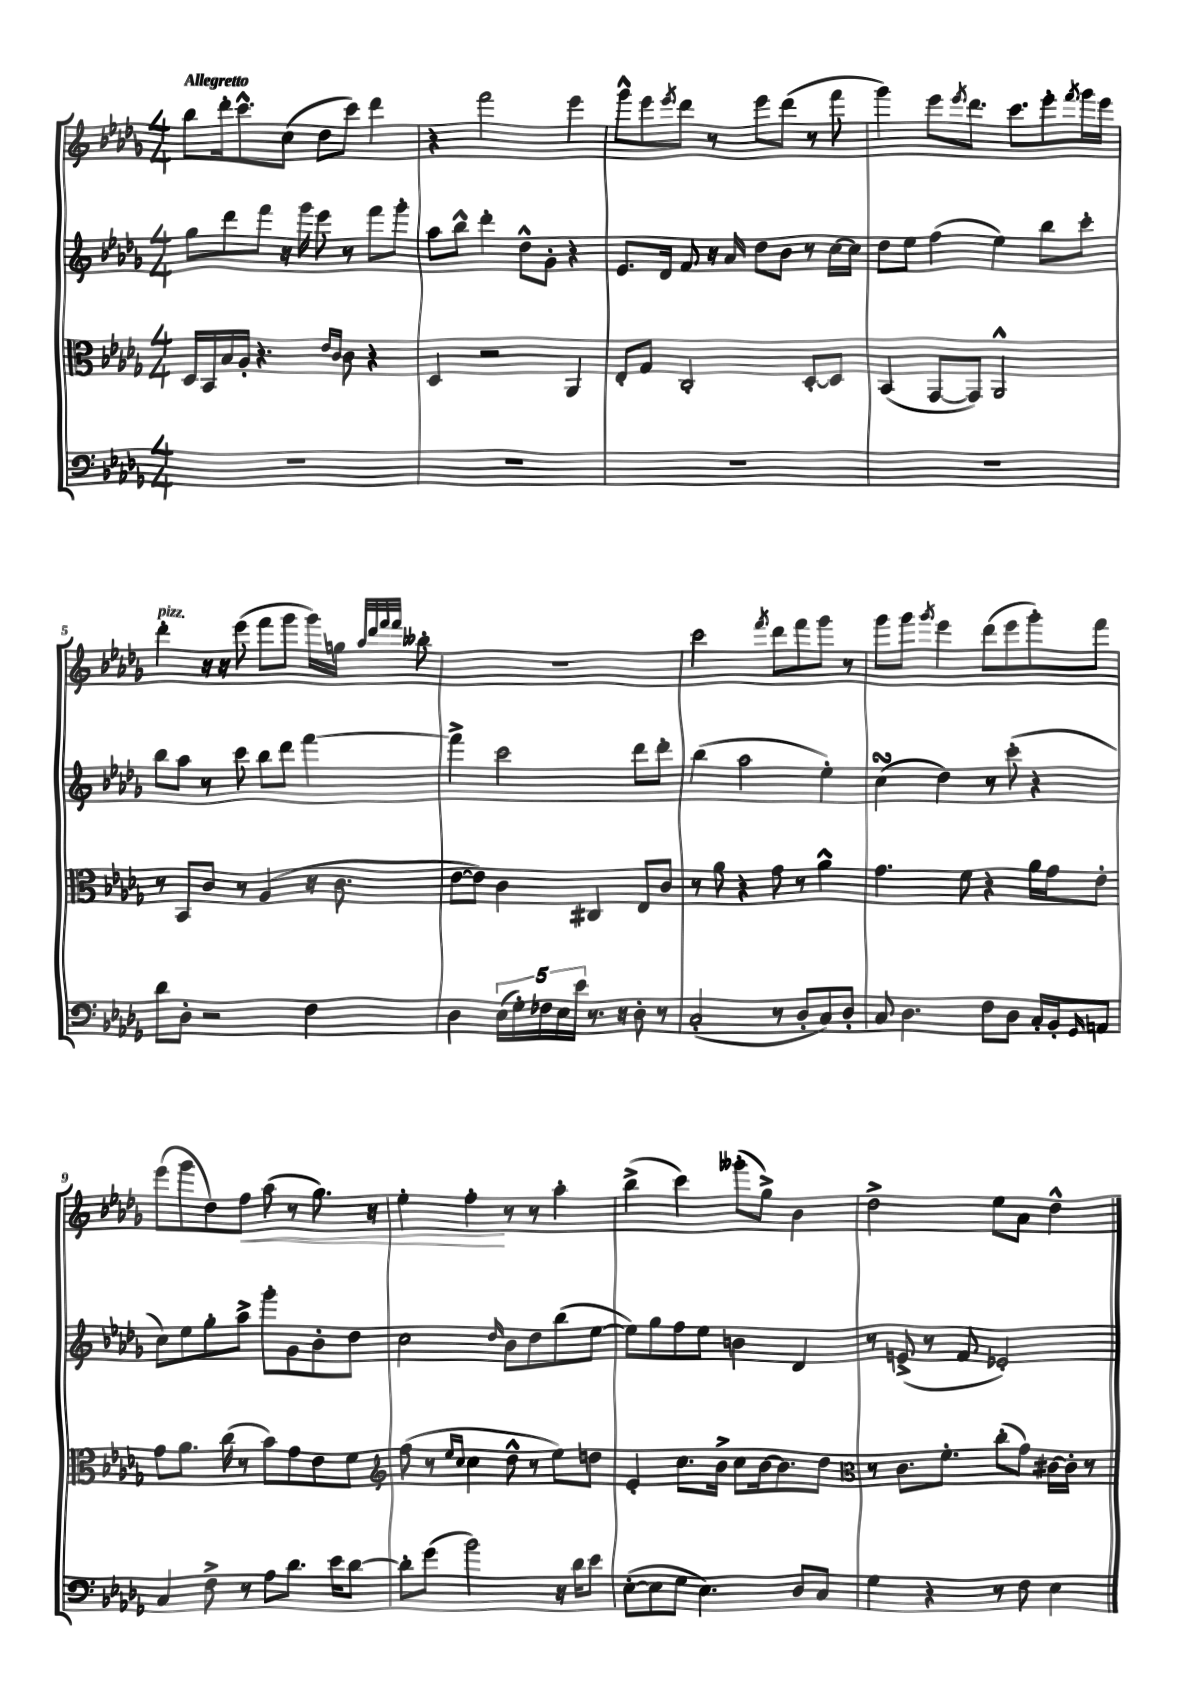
<<
\new StaffGroup <<
\new Staff = "s0" {
    \clef treble \key des \major \numericTimeSignature \time 4/4 \tempo "Allegretto"
    bes''8 des'''16-. c'''8.-^ c''8( des''8 c'''8) des'''4 |
    r4 f'''2 ees'''4 |
    ges'''8-^ ees'''8 \acciaccatura { ees'''8 } des'''8 r8 ees'''8 des'''8( r8 f'''8 |
    ges'''4) ees'''8 \acciaccatura { ees'''8 } des'''8. c'''8. ees'''8-. \acciaccatura { f'''8 } ges'''16 ees'''16 |
    des'''4-.^\markup { \italic "pizz." } r16 r16 ees'''8( f'''8 ges'''8 ges'''16) g''16 \grace { aes''32 des'''32 f'''32 f'''32 } beses''8-. |
    R1 |
    c'''2 \acciaccatura { f'''8 } des'''8 f'''8 ges'''8 r8 |
    ges'''8 ges'''8 \acciaccatura { ges'''8 } ees'''4 des'''8( ees'''8 ges'''8-.) f'''8 |
    ees'''8( ges'''8 des''8) f''8\< aes''8( r8 ges''8.) r16 |
    ees''4-. f''4-.\! r8 r8 aes''4-. |
    bes''4->( c'''4) geses'''8-.( ges''8->) bes'4 |
    des''2-> ees''8 aes'8 des''4-^ \bar "|." |
}
\new Staff = "s1" {
    \clef treble \key des \major \numericTimeSignature \time 4/4
    ges''8 des'''8 f'''8 r16 ges'''16 ees'''8 r8 f'''8 ges'''8-. |
    aes''8 bes''8-^ des'''4-. des''8-^ ges'8-. r4 |
    ees'8. des'16 f'8 r16 aes'16 des''8 bes'8 r8 c''16~ c''16 |
    des''8 ees''8 f''4( ees''4) bes''8 c'''8-. |
    bes''8 aes''8 r8 c'''8 bes''8 des'''8 f'''4~ |
    f'''4-> c'''2 des'''8 des'''8-. |
    bes''4( aes''2 ees''4-.) |
    c''4\turn( des''4) r8 c'''8-.( r4 |
    c''8) ees''8 ges''8-. aes''8-> ges'''8-. ges'8 bes'8-. des''8 |
    c''2 \grace { des''16 } bes'8 des''8 bes''8( ees''8~ |
    ees''8) ges''8 f''8 ees''8 b'4 des'4 |
    r8 e'8->( r8 f'8 ees'2-.) \bar "|." |
}
\new Staff = "s2" {
    \clef alto \key des \major \numericTimeSignature \time 4/4
    des16 bes,16 bes16 aes16-. r4. \grace { ees'16 c'16 } c'8 r4 |
    des4 r2 aes,4 |
    ees8-. ges8 c2-. des8~-. des8 |
    bes,4( ges,8~ ges,8) aes,2-^ |
    r8 bes,8 c'8 r8 aes4( r16 c'8. |
    ees'8~ ees'8) c'4 cis4 ees8 c'8 |
    r8 aes'8 r4 ges'8 r8 aes'4-^ |
    ges'4. f'8 r4 aes'16 ges'16 ees'8-. |
    ges'8 aes'8. c''16( r8 bes'8) ges'8 ees'8 f'8 |
    \clef treble f''8( r8 \grace { ees''16 c''16 } c''4 des''8-^ r8 ees''8) d''8 |
    ees'4-. c''8. bes'16-> c''8 bes'16~ bes'8. des''8 |
    \clef alto r8 c'8. f'8.-. c''8-.( ges'8) cis'16~ cis'16-. r8 \bar "|." |
}
\new Staff = "s3" {
    \clef bass \key des \major \numericTimeSignature \time 4/4
    R1 |
    R1 |
    R1 |
    R1 |
    des'8 des8-. r2 f4 |
    des4 \tuplet 5/4 { ees16( ges16-.) fes16 ees16 ees'16 } r8. r16 des8-. r8 |
    c2-.( r8 des8-. c8) des8-. |
    c8 des4. f8 des8 c16-. bes,16-. \grace { ges,16 } a,8 |
    c4 f8-> r8 aes8 des'8. ees'16 des'8~ |
    des'8-. ges'8( bes'2) r16 des'16 ees'8 |
    ees8~-.( ees8 ges8 ees4.) des8 c8 |
    ges4 r4 r8 f8 ees4 \bar "|." |
}
>>
>>
